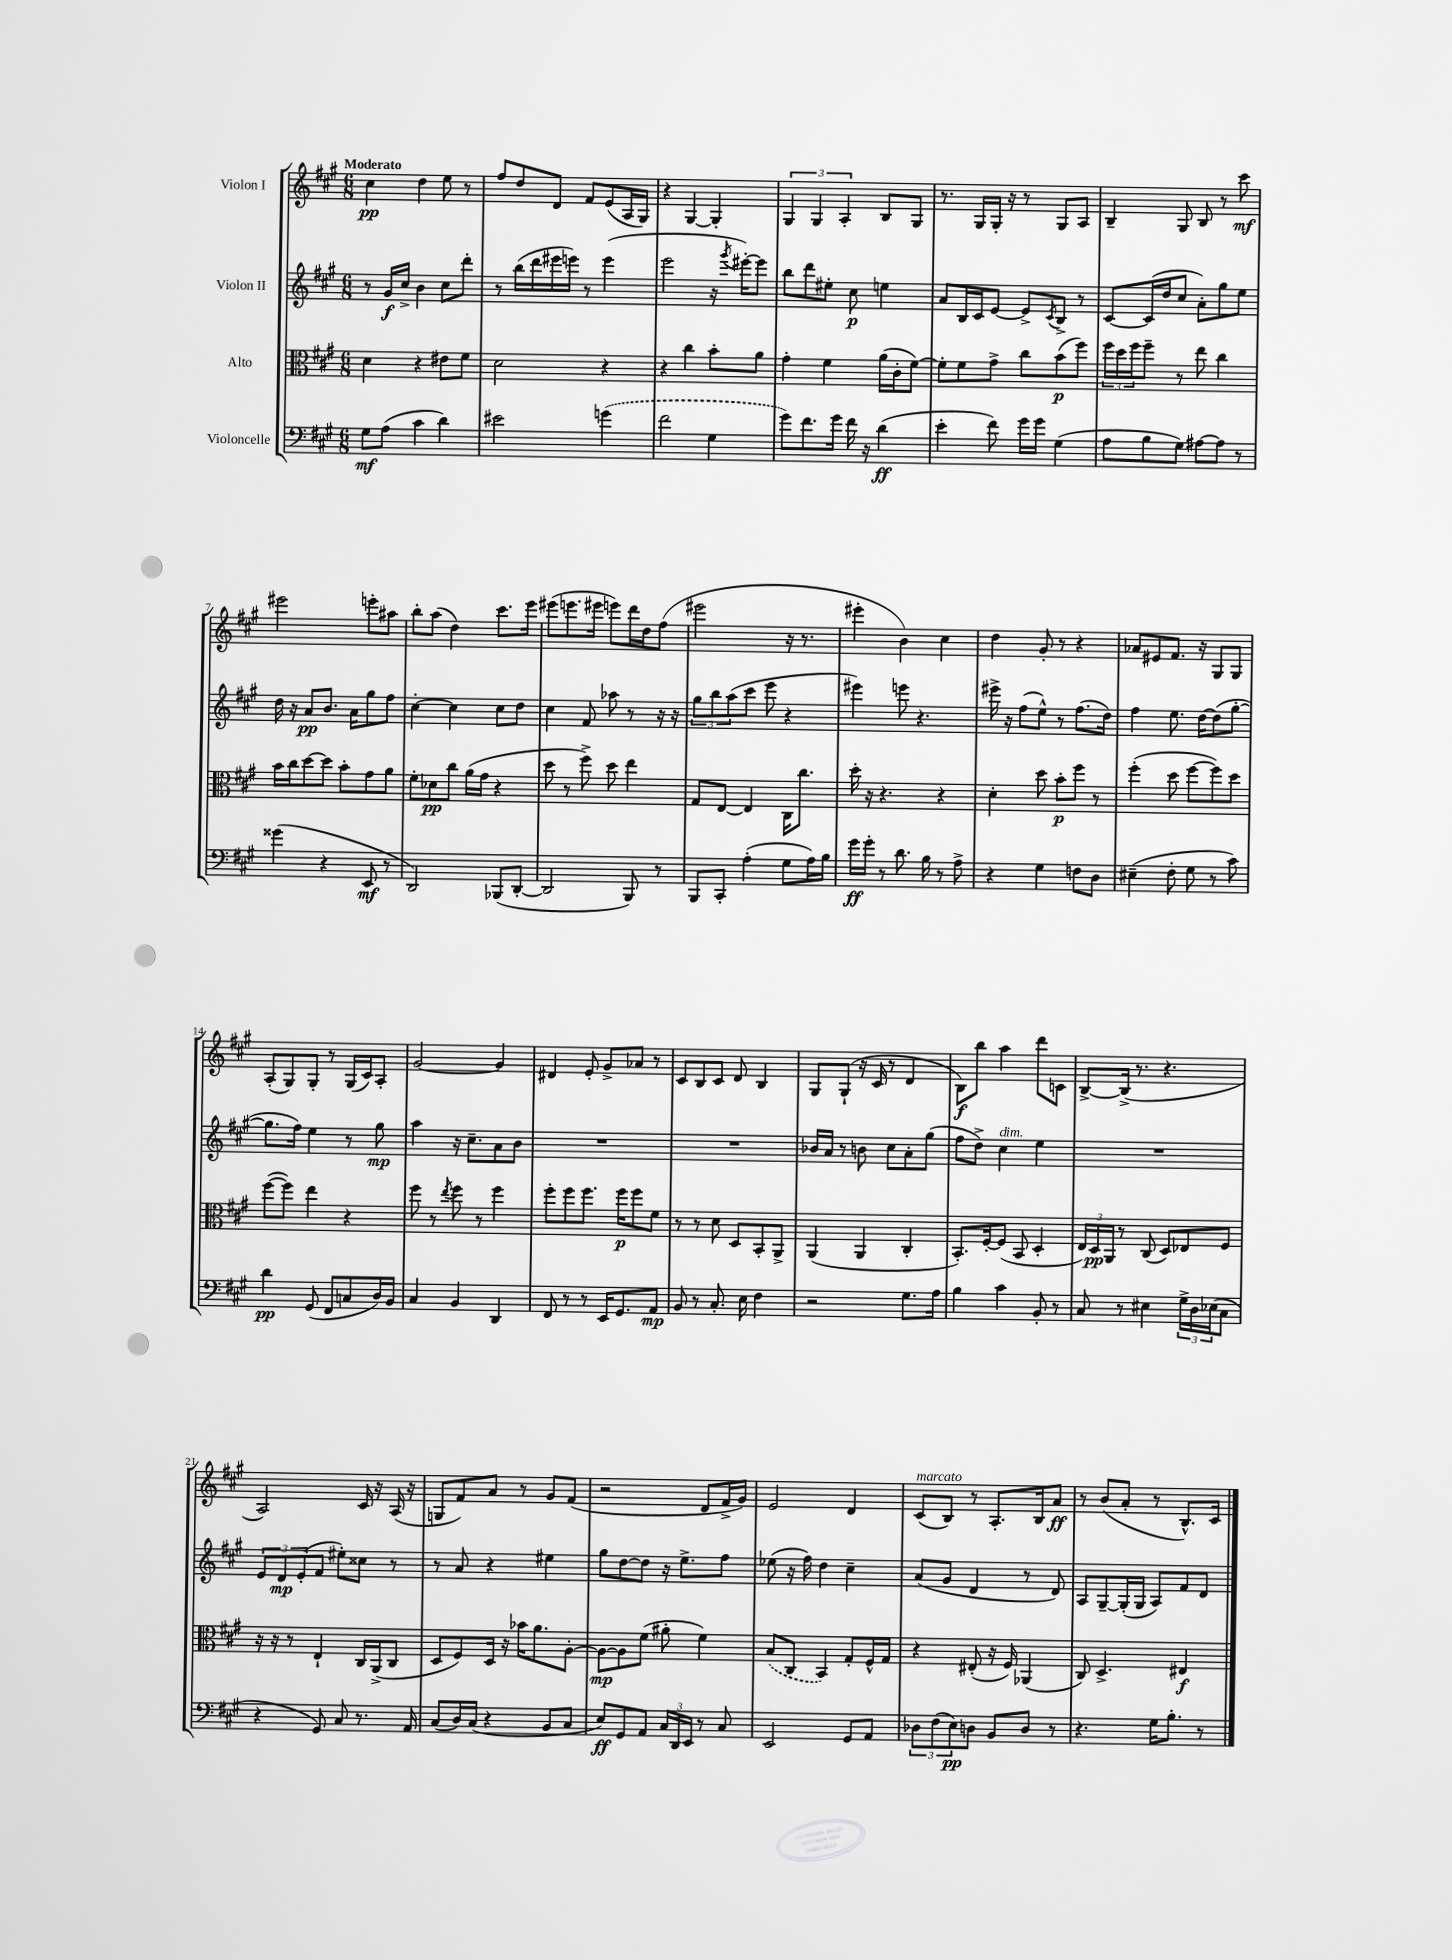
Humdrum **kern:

**kern	**kern	**kern	**kern
*staff4	*staff3	*staff2	*staff1
*clefF4	*clefC3	*clefG2	*clefG2
*k[f#c#g#]	*k[f#c#g#]	*k[f#c#g#]	*k[f#c#g#]
*M6/8	*M6/8	*M6/8	*M6/8
8G#	4d	8r	4cc#
(8A	.	16g#	.
.	.	16cc#^	.
4c#	4r	4b	4dd
4d)	8e#	8cc#	8ee
.	8f#	8ddd'	8r
=	=	=	=
2e#	2d	8r	8ff#
.	.	(16bb	8dd
.	.	16ddd	.
.	.	16eee#	8d
.	.	16eee)	.
.	.	8r	8f#
(4g	4r	(4eee	(8e
.	.	.	16A
.	.	.	16G#)
=	=	=	=
2f#	4r	2eee	4r
.	4cc#	.	[4G#
4G#	8b'	16r	4G#']
.	.	8qggg#	.
.	.	[16eee#')	.
.	8a	8eee#]	.
=	=	=	=
8g#)	4g#'	8bb	6G#
8.f#	.	8ddd	.
.	.	.	6G#
.	4f#	8ee#'	.
16g#	.	.	.
.	.	.	6A'
16f#	.	8cc#	.
16r	.	.	.
(4d	(16a	4ee	8B
.	16c#'	.	.
.	[8f#)	.	8G#
=	=	=	=
4e'	8f#']	8a	8.r
.	8f#	16B	.
.	.	16c#	16G#
8f#)	8g#^	[8e	16G#'
.	.	.	16r
16g#	8cc#	8e^]	8r
16g#	.	.	.
.	.	8qc#	.
(4G#	(8b	8B^	8G#
.	8ff#)	8r	8A
=	=	=	=
8A	24ff#	[8c#	4B~
.	24dd	.	.
.	24ff#	.	.
8B	8ff#~	(16c#]	.
.	.	16dd	.
8G#)	8r	8cc#	8G#
[8A#	8ee	8a')	8B
8A#]	4cc#	8gg#	8r
8r	.	8ee	8ccc#
=	=	=	=
(4g##	16b	16dd	2eee#
.	16cc#	16r	.
.	[8dd	8a	.
4r	8dd]	8.b	.
.	8b'	.	.
.	.	16a	.
8EE	8g#	8gg#	8eee'
8r	8a	8ff#	8aa#
=	=	=	=
2DD)	8f#'	[4cc#'	8bb'
.	8d-	.	(8aa
.	8cc#	4cc#]	4dd)
.	(16a	.	.
.	16g#	.	.
(8BBB-	4r	8cc#	8.ccc#
[8DD'	.	8dd	.
.	.	.	16eee
=	=	=	=
2DD]	8dd	4cc#	(8eee#
.	8r	.	8.eee
.	8ff#^)	8f#	.
.	.	.	16eee#
.	8dd	8aa-	8eee)
8BBB)	4ee	8r	16ddd
.	.	.	16dd
8r	.	16r	(8ff#
.	.	16r	.
=	=	=	=
8BBB	8G#	12gg#	2eee#
.	.	12bb	.
8CC#'	[8E	.	.
.	.	(12aa	.
(4A'	4E]	8ccc#	.
.	.	8eee	.
8G#	16C#	4r	16r
.	8.cc#	.	8.r
16A)	.	.	.
16B	.	.	.
=	=	=	=
16g#	16dd'	4eee#)	4eee#'
16g#'	16r	.	.
8r	4.r	.	.
8.d	.	8eee	4b)
.	.	4.r	.
16B	.	.	.
8r	4r	.	4cc#
8A^	.	.	.
=	=	=	=
4r	4d'	16eee#^	4dd
.	.	16r	.
.	.	(8ff#	.
4G#	8dd	8ee^^)	8g#'
.	8b'	8r	8r
8F	8ff#	(8.ff#	4r
8D	8r	.	.
.	.	16dd)	.
=	=	=	=
(4E#~	(4ff#'	4ff#	8a-
.	.	.	8e#
8F#'	8dd	8.ee	8.f#
8G#	[8ff#	.	.
.	.	[16dd	16r
8r	8ff#])	(8dd]	8G#
8c#)	8dd	[8gg#'	8G#
=	=	=	=
4d	([8ff#	8.gg#]	(8A'
.	8ff#])	.	8G#)
.	.	16ff#)	.
(8GG#	4ee	4ee	8G#'
8FF#	.	.	8r
8C	4r	8r	(16G#
.	.	.	16c#)
16D)	.	8gg#	8A'
16BB	.	.	.
=	=	=	=
4C#	8ff#	4aa	[2g#
.	8r	.	.
.	8qee	.	.
4BB	8ff#	16r	.
.	.	8.cc#~	.
.	8r	.	.
4DD	4ff#	8a	4g#]
.	.	8b	.
=	=	=	=
8FF#	8ff#'	2.r	4d#
8r	8ff#	.	.
8r	8.ff#	.	8e'
16EE	.	.	8g#^
8.GG#	16ff#	.	.
.	8ff#	.	8a-
8AA	8f#	.	8r
=	=	=	=
8BB	8r	2.r	8c#
8r	8r	.	8B
8.C#'	8d	.	8c#
.	8D	.	8d
16E	.	.	.
4F#	8BB'	.	4B
.	8AA^	.	.
=	=	=	=
2r	(4AA	16b-	8G#
.	.	16a	.
.	.	8r	(8G#`
.	4AA	8b	16r
.	.	.	16c#
.	.	8cc#	8r
8.G#	4C#'	8a'	4d
.	.	(8gg#	.
16A	.	.	.
=	=	=	=
4B	8.BB')	8ff#	8B)
.	.	8dd^)	8bb
.	[16F#'	.	.
4c#	(8F#]	4cc#	4aa
.	8BB	.	.
8BB'	4D'	4ee	8ddd
8r	.	.	8c
=	=	=	=
8C#	24E)	2.r	[8B^
.	24D	.	.
.	24AA	.	.
8r	8r	.	(16B^]
.	.	.	8.r
4E#	(8C#	.	.
.	8D)	.	4.r
24G#^	8E-	.	.
24D	.	.	.
(24E-	.	.	.
8C#	8F#	.	.
=	=	=	=
4r	16r	12e	2A)
.	16r	.	.
.	.	12d	.
.	8r	.	.
.	.	(12e'	.
8GG#)	4E`	8f#	.
8C#	.	8ee#')	.
8.r	16C#	8cc##	16c#
.	(16AA^	.	16r
.	8C#	8r	(16A
16AA	.	.	16r
=	=	=	=
(8C#	8D	8r	8G
16D)	8F#)	8a	8f#)
(16C#	.	.	.
4r	16D	4r	8a
.	16r	.	.
.	16b-	.	8r
.	8.a	.	.
8BB	.	4ee#	8g#
8C#	[8A'	.	(8f#
=	=	=	=
8E)	8A_	8gg#	2r
8GG#	8A]	[8dd	.
8AA	(8f#	8dd]	.
24C#	8a#'	16r	.
24DD	.	.	.
.	.	8.ee^	.
24EE	.	.	.
8r	4f#)	.	8d
8C#	.	8ff#	16f#^
.	.	.	16g#)
=	=	=	=
2EE	(8B	(8ee-	2e
.	8C#	16r	.
.	.	16ff#)	.
.	4BB)	4dd	.
8GG#	8G#'	4cc#~	4d
8AA	16F#^^	.	.
.	16G#	.	.
=	=	=	=
12D-	4r	(8a	(8c#
(12F#	.	.	.
.	.	8g#	8B)
12E)	.	.	.
8D	(8E#'	4d	8r
8BB	16r	.	8.A'
.	16F#)	.	.
8D	(4AA-	8r	.
.	.	.	16B
8r	.	8d)	8a
=	=	=	=
4.r	8C#)	8A	8r
.	4.D^	[8G#~	(8b
.	.	(16G#']	8a'
.	.	16G#	.
16G#	.	8A)	8r
8.B'	.	.	.
.	4E#	8f#	8.B^^)
8r	.	8d	.
.	.	.	16c#
==	==	==	==
*-	*-	*-	*-
